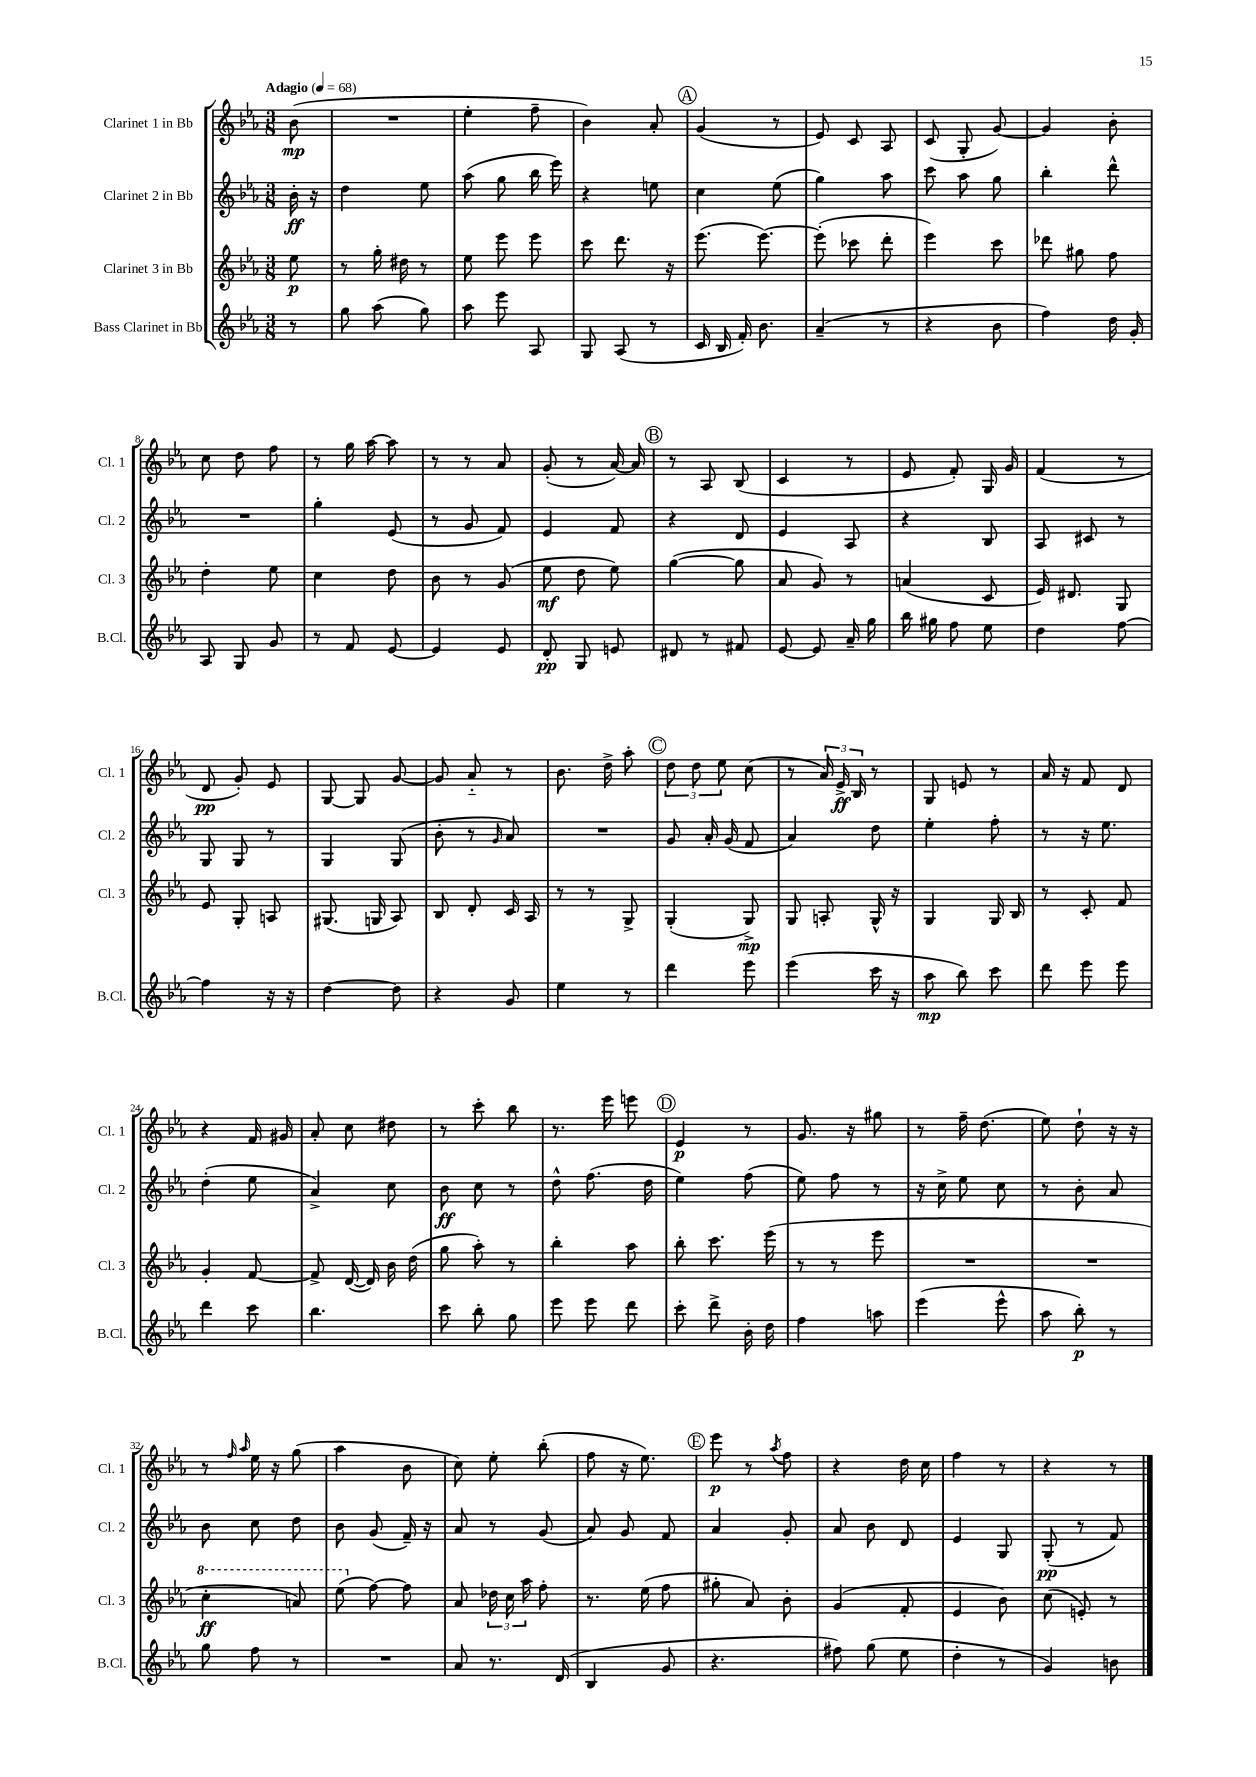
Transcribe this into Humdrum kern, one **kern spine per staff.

**kern	**kern	**kern	**kern
*staff4	*staff3	*staff2	*staff1
*clefG2	*clefG2	*clefG2	*clefG2
*k[b-e-a-]	*k[b-e-a-]	*k[b-e-a-]	*k[b-e-a-]
*M3/8	*M3/8	*M3/8	*M3/8
*MM68	*MM68	*MM68	*MM68
8r	8ee-	16b-'	(8b-
.	.	16r	.
=	=	=	=
8gg	8r	4dd	4.r
(8aa-	16gg'	.	.
.	16dd#	.	.
8gg)	8r	8ee-	.
=	=	=	=
8aa-	8ee-	(8aa-	4ee-'
8eee-	8eee-	8gg	.
8A-	8eee-	16bb-	8ff~
.	.	16eee-)	.
=	=	=	=
8G	8ccc	4r	4b-)
(8A-	8.ddd	.	.
8r	.	8ee	8a-'
.	16r	.	.
=	=	=	=
16c	(8.eee-	4cc	(4g
16B-	.	.	.
16f')	.	.	.
8.b-	[8.eee-)	.	.
.	.	(8ee-	8r
=	=	=	=
(4a-~	(8eee-']	4gg)	8e-)
.	8ccc-	.	8c
8r	8ddd'	8aa-	8A-
=	=	=	=
4r	4eee-)	8ccc	(8c
.	.	8aa-	8G'
8b-	8ccc	8gg	[8g)
=	=	=	=
4ff)	8ddd-	4bb-'	4g]
.	8gg#	.	.
16dd	8ff	8ddd^^	8b-'
16g'	.	.	.
=	=	=	=
8A-	4dd'	4.r	8cc
8G	.	.	8dd
8g	8ee-	.	8ff
=	=	=	=
8r	4cc	4gg'	8r
8f	.	.	16gg
.	.	.	[16aa-
[8e-	8dd	(8e-	8aa-]
=	=	=	=
4e-]	8b-	8r	8r
.	8r	8g	8r
8e-	(8g	8f)	8a-
=	=	=	=
8d'	8ee-	4e-	(8g'
8G	8dd	.	8r
8e	8ee-)	8f	[16a-)
.	.	.	16a-]
=	=	=	=
8d#	([4gg	4r	8r
8r	.	.	8A-
8f#	8gg]	8d	(8B-
=	=	=	=
[8e-	8a-	4e-	4c
8e-]	8g)	.	.
16a-~	8r	8A-	8r
16gg	.	.	.
=	=	=	=
16bb-	(4a	4r	8e-
16gg#	.	.	.
8ff	.	.	8f')
8ee-	8c	8B-	16G
.	.	.	16g
=	=	=	=
4dd	16e-)	8A-	(4f
.	8.d#	.	.
.	.	8c#	.
[8ff	8G	8r	8r
=	=	=	=
4ff]	8e-	8G	8d
.	8G'	8G	8g')
16r	8A	8r	8e-
16r	.	.	.
=	=	=	=
[4dd	(8.G#	4G	[8G
.	.	.	8G]
.	16G	.	.
8dd]	8A-)	(8G	[8g
=	=	=	=
4r	8B-	8b-'	8g]
.	8d'	8r	8a-'~
.	.	16qqg	.
8g	16c	8a-)	8r
.	16A-	.	.
=	=	=	=
4ee-	8r	4.r	8.b-
.	8r	.	.
.	.	.	16dd^
8r	8G^	.	8aa-'
=	=	=	=
4ddd	(4G'	8g	12dd
.	.	.	12dd
.	.	16a-'	.
.	.	.	12ee-
.	.	(16g	.
8eee-	8G^)	8f	(8cc
=	=	=	=
(4eee-	8G	4a-)	8r
.	8A'	.	24a-)
.	.	.	24e-^
.	.	.	24B-
16ccc	16G^^	8dd	8r
16r	16r	.	.
=	=	=	=
8aa-	4G	4ee-'	8G
8bb-)	.	.	8e
8ccc	16G	8ff'	8r
.	16B-	.	.
=	=	=	=
8ddd	8r	8r	16a-
.	.	.	16r
8eee-	8c'	16r	8f
.	.	8.ee-	.
8eee-	8f	.	8d
=	=	=	=
4ddd	4g'	(4dd'	4r
8ccc	[8f	8ee-	16f
.	.	.	16g#
=	=	=	=
4.bb-	8f^]	4a-^)	8a-'
.	([16d	.	8cc
.	16d])	.	.
.	16b-	8cc	8dd#
.	(16dd	.	.
=	=	=	=
8ccc	8gg	8b-	8r
8bb-'	8aa-')	8cc	8ccc'
8gg	8r	8r	8bb-
=	=	=	=
8eee-	4bb-'	8dd^^	8.r
8eee-	.	(8.ff	.
.	.	.	16eee-
8ddd	8aa-	.	8eee
.	.	16dd	.
=	=	=	=
8ccc'	8bb-'	4ee-)	4e-
8ddd^	8.ccc	.	.
16b-'	.	(8ff	8r
16dd	(16eee-	.	.
=	=	=	=
4ff	8r	8ee-)	8.g
.	8r	8ff	.
.	.	.	16r
8aa	8eee-	8r	8gg#
=	=	=	=
(4eee-	4.r	16r	8r
.	.	16cc^	.
.	.	8ee-	16ff~
.	.	.	(8.dd
8eee-^^	.	8cc	.
=	=	=	=
8aa-	4.r	8r	8ee-)
8bb-')	.	8b-'	8dd`
8r	.	8a-	16r
.	.	.	16r
=	=	=	=
8gg	4ccc'	8b-	8r
.	.	.	16qqff
.	.	.	16qqaa-
8ff	.	8cc	16ee-
.	.	.	16r
8r	8aa)	8dd	(8gg
=	=	=	=
4.r	(8eee-	8b-	4aa-
.	[8ff)	(8g	.
.	8ff]	16f~)	8b-
.	.	16r	.
=	=	=	=
8a-	8a-	8a-	8cc)
8.r	24dd-	8r	8ee-'
.	24cc	.	.
.	24aa-	.	.
.	8ff'	(8g	(8bb-'
(16d	.	.	.
=	=	=	=
4B-	8.r	8a-)	8ff
.	.	8g	16r
.	(16ee-	.	8.ee-)
8g	8ff	8f	.
=	=	=	=
4.r	8gg#'	4a-	8eee-
.	8a-)	.	8r
.	.	.	8qaa-
.	8b-'	8g'	8ff
=	=	=	=
8ff#)	(4g	8a-	4r
(8gg	.	8b-	.
8ee-	8f'	8d	16dd
.	.	.	16cc
=	=	=	=
4dd'	4e-	4e-	4ff
8r	8b-)	8G	8r
=	=	=	=
4g)	(8cc	(8G'	4r
.	8e')	8r	.
8b	8r	8f)	8r
==	==	==	==
*-	*-	*-	*-
